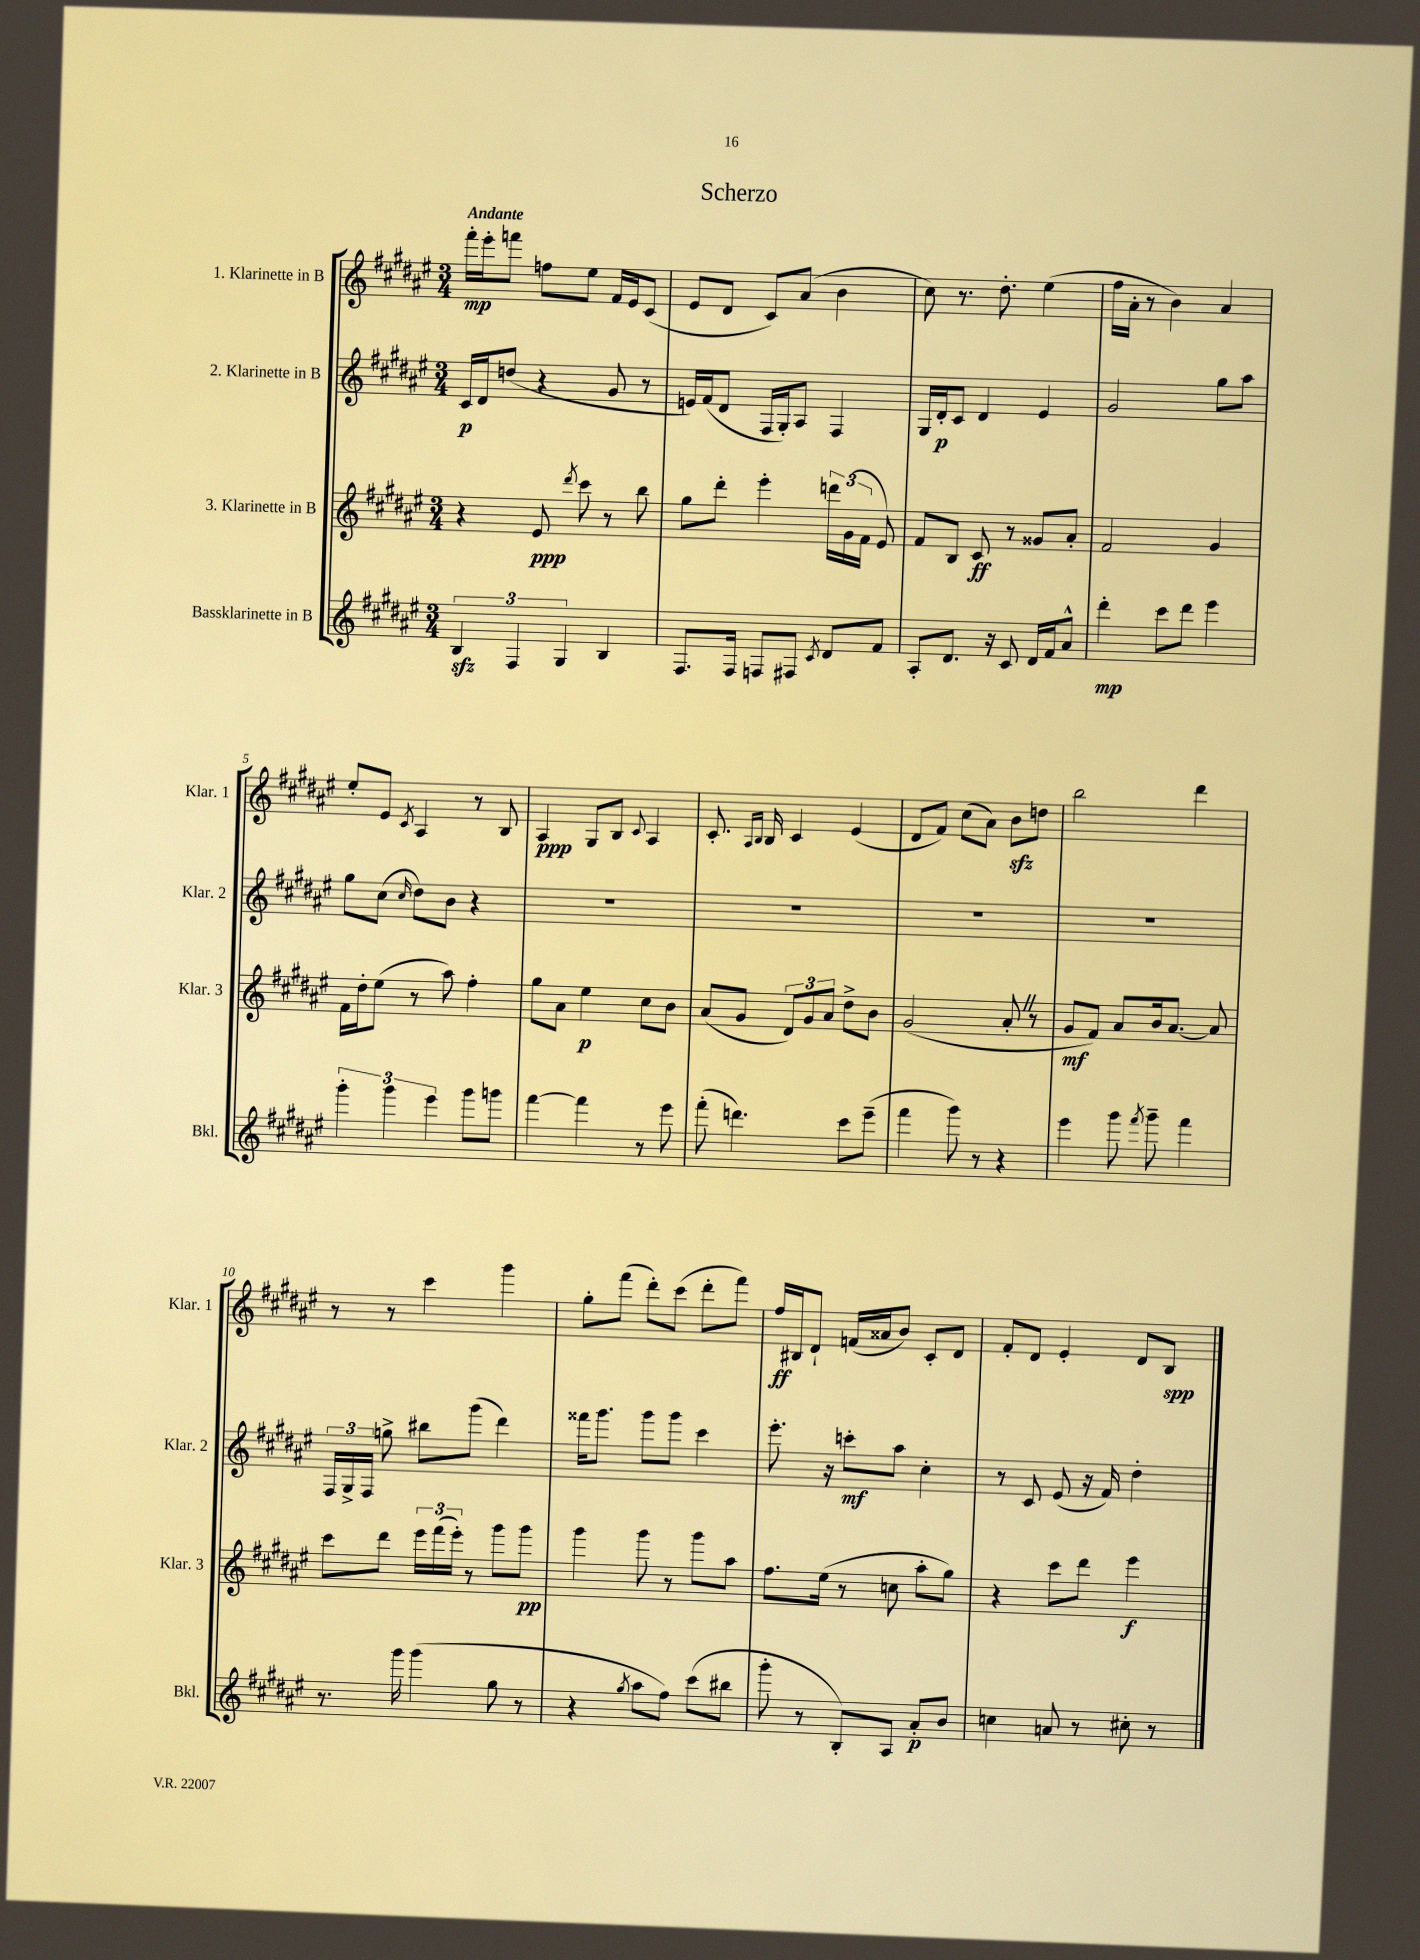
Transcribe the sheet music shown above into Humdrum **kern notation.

**kern	**dynam	**kern	**dynam	**kern	**dynam	**kern	**dynam
*part4	*part4	*part3	*part3	*part2	*part2	*part1	*part1
*staff4	*staff4	*staff3	*staff3	*staff2	*staff2	*staff1	*staff1
*I"Bassklarinette in B	*	*I"3. Klarinette in B	*	*I"2. Klarinette in B	*	*I"1. Klarinette in B	*
*I'Bkl.	*	*I'Klar. 3	*	*I'Klar. 2	*	*I'Klar. 1	*
*clefG2	*	*clefG2	*	*clefG2	*	*clefG2	*
*k[f#c#g#d#a#e#]	*	*k[f#c#g#d#a#e#]	*	*k[f#c#g#d#a#e#]	*	*k[f#c#g#d#a#e#]	*
*M3/4	*	*M3/4	*	*M3/4	*	*M3/4	*
=1	=1	=1	=1	=1	=1	=1	=1
!	!	!	!	!	!	!LO:TX:a:B:t=Andante	!
6Bzz/	.	4r	.	16c#/LL	p	16fff#'\LL	mp
.	.	.	.	16d#/J	.	16eee#'\J	.
.	.	.	.	(8ddn/J	.	8fffn\J	.
6F#/	.	.	.	.	.	.	.
.	.	8e#/	ppp	4r	.	8ffn\L	.
6G#/	.	.	.	.	.	.	.
.	.	8qddd#/	.	.	.	.	.
.	.	8ccc#\	.	.	.	8ee#\J	.
4B/	.	8r	.	8g#/	.	16f#/LL	.
.	.	.	.	.	.	16e#/J	.
.	.	8bb\	.	8r	.	(8c#/J	.
=2	=2	=2	=2	=2	=2	=2	=2
8.F#/L	.	8gg#\L	.	16en/LL)	.	8e#/L	.
.	.	.	.	(16f#/J	.	.	.
.	.	8ddd#'\J	.	8d#/J	.	8d#/J	.
16F#/Jk	.	.	.	.	.	.	.
8Fn/L	.	4eee#'\	.	16F#/LL	.	8c#/L)	.
.	.	.	.	16G#'/J)	.	.	.
8F#X/J	.	.	.	8A#/J	.	(8a#/J	.
8qc#/	.	.	.	.	.	.	.
8d#/L	.	24dddn\LL	.	4F#/	.	4b\	.
.	.	(24g#\	.	.	.	.	.
.	.	24f#\JJ	.	.	.	.	.
8f#/J	.	8e#/)	.	.	.	.	.
=3	=3	=3	=3	=3	=3	=3	=3
8A#'/L	.	8f#/L	.	16G#/LL	.	8cc#\)	.
.	.	.	.	16d#'/J	p	.	.
8.d#/J	.	8B/J	.	8c#/J	.	8.r	.
.	.	8c#/	ff	4d#/	.	.	.
16r	.	.	.	.	.	8.dd#'\	.
8c#/	.	8r	.	.	.	.	.
16d#/LL	.	8g##X/L	.	4e#/	.	(4ee#\	.
16f#/J	.	.	.	.	.	.	.
8a#^^/J	.	8a#'/J	.	.	.	.	.
=4	=4	=4	=4	=4	=4	=4	=4
4ddd#'\	mp	2f#/	.	2g#/	.	16ff#\LL	.
.	.	.	.	.	.	16a#'\JJ	.
.	.	.	.	.	.	8r	.
8ccc#\L	.	.	.	.	.	4b\)	.
8ddd#\J	.	.	.	.	.	.	.
4eee#\	.	4g#/	.	8gg#\L	.	4a#/	.
.	.	.	.	8aa#\J	.	.	.
!!LO:LB:g=z
=5	=5	=5	=5	=5	=5	=5	=5
6ggg#'\	.	16f#\LL	.	8gg#\L	.	8ee#'/L	.
.	.	16dd#'\J	.	.	.	.	.
.	.	(8ee#\J	.	(8cc#\J	.	8e#/J	.
6ggg#\	.	.	.	.	.	.	.
.	.	.	.	16qqcc#/	.	8qc#/	.
.	.	8r	.	8dd#\L)	.	4A#/	.
6eee#\	.	.	.	.	.	.	.
.	.	8aa#\)	.	8b\J	.	.	.
8ggg#\L	.	4ff#'\	.	4r	.	8r	.
8gggn\J	.	.	.	.	.	8B/	.
=6	=6	=6	=6	=6	=6	=6	=6
[4fff#\	.	8gg#\L	.	2.r	.	4A#/	ppp
.	.	8a#\J	.	.	.	.	.
4fff#\]	.	4ee#\	p	.	.	8G#/L	.
.	.	.	.	.	.	8B/J	.
.	.	.	.	.	.	8qqc#/	.
8r	.	8cc#\L	.	.	.	4A#/	.
8eee#\	.	8b\J	.	.	.	.	.
=7	=7	=7	=7	=7	=7	=7	=7
(8fff#'\	.	(8a#/L	.	2.r	.	8.c#'/	.
4.dddn\)	.	8g#/J	.	.	.	.	.
.	.	.	.	.	.	16qqA#/LL	.
.	.	.	.	.	.	16qqB/JJ	.
.	.	.	.	.	.	16B/	.
.	.	12d#/L)	.	.	.	4c#/	.
.	.	12g#/	.	.	.	.	.
.	.	12a#/J	.	.	.	.	.
8ccc#\L	.	8dd#^\L	.	.	.	(4e#/	.
(8eee#~\J	.	8b\J	.	.	.	.	.
=8	=8	=8	=8	=8	=8	=8	=8
4fff#\	.	(2g#/	.	2.r	.	8d#/L	.
.	.	.	.	.	.	8f#/J)	.
8ggg#\)	.	.	.	.	.	(8cc#\L	.
8r	.	.	.	.	.	8a#\J)	.
4r	.	8a#'Z/	.	.	.	8bzz\L	.
.	.	8r	.	.	.	8ddn\J	.
=9	=9	=9	=9	=9	=9	=9	=9
4eee#\	.	8g#/L	mf	2.r	.	2bb\	.
.	.	8f#/J)	.	.	.	.	.
8ggg#\	.	8a#/L	.	.	.	.	.
8qfff#/	.	.	.	.	.	.	.
8ggg#~\	.	16b/k	.	.	.	.	.
.	.	[8.a#/J	.	.	.	.	.
4fff#\	.	.	.	.	.	4ddd#\	.
.	.	8a#/]	.	.	.	.	.
!!LO:LB:g=z
=10	=10	=10	=10	=10	=10	=10	=10
8.r	.	8ccc#\L	.	24F#/LL	.	8r	.
.	.	.	.	24G#^/	.	.	.
.	.	.	.	24F#/JJ	.	.	.
.	.	8ddd#\J	.	8ggn^\	.	8r	.
16ggg#\	.	.	.	.	.	.	.
(4ggg#\	.	24eee#\LL	.	8bb#X\L	.	4ccc#\	.
.	.	(24fff#\	.	.	.	.	.
.	.	24eee#'\JJ)	.	.	.	.	.
.	.	8r	.	(8ggg#\J	.	.	.
8gg#\	.	8ggg#\L	.	4ddd#\)	.	4ggg#\	.
8r	.	8ggg#\J	pp	.	.	.	.
=11	=11	=11	=11	=11	=11	=11	=11
4r	.	4ggg#\	.	16fff##X\KL	.	8gg#'\L	.
.	.	.	.	8.ggg#\J	.	.	.
.	.	.	.	.	.	(8fff#\J	.
8qgg#/	.	.	.	.	.	.	.
8aa#\L	.	8ggg#\	.	8ggg#\L	.	8ddd#'\L)	.
8ff#\J)	.	8r	.	8ggg#\J	.	(8ccc#\J	.
(8ccc#\L	.	8ggg#\L	.	4ccc#\	.	8ddd#'\L	.
8bb#X\J	.	8aa#\J	.	.	.	8fff#\J)	.
=12	=12	=12	=12	=12	=12	=12	=12
8ggg#'\	.	8.ff#\L	.	8.eee#'\	.	16ff#/LL	ff
.	.	.	.	.	.	16B#X/J	.
8r	.	.	.	.	.	8d#`/J	.
.	.	(16ee#\Jk	.	16r	.	.	.
8B'/L)	.	8r	.	8cccn'\L	mf	(16fn/LL	.
.	.	.	.	.	.	16a##X/J	.
8A#/J	.	8ccn\	.	8aa#\J	.	8b/J)	.
8a#'/L	p	8aa#'\L	.	4cc#'\	.	8c#'/L	.
8b/J	.	8gg#\J)	.	.	.	8d#/J	.
=13	=13	=13	=13	=13	=13	=13	=13
4ccn\	.	4r	.	8r	.	8f#'/L	.
.	.	.	.	8c#/	.	8d#/J	.
8an/	.	8ccc#\L	.	(8e#/	.	4e#'/	.
8r	.	8ddd#\J	.	16r	.	.	.
.	.	.	.	16f#/)	.	.	.
8cc#X'\	.	4eee#\	f	4dd#'\	.	8d#/L	.
8r	.	.	.	.	.	8B/J	spp
==	==	==	==	==	==	==	==
*-	*-	*-	*-	*-	*-	*-	*-
